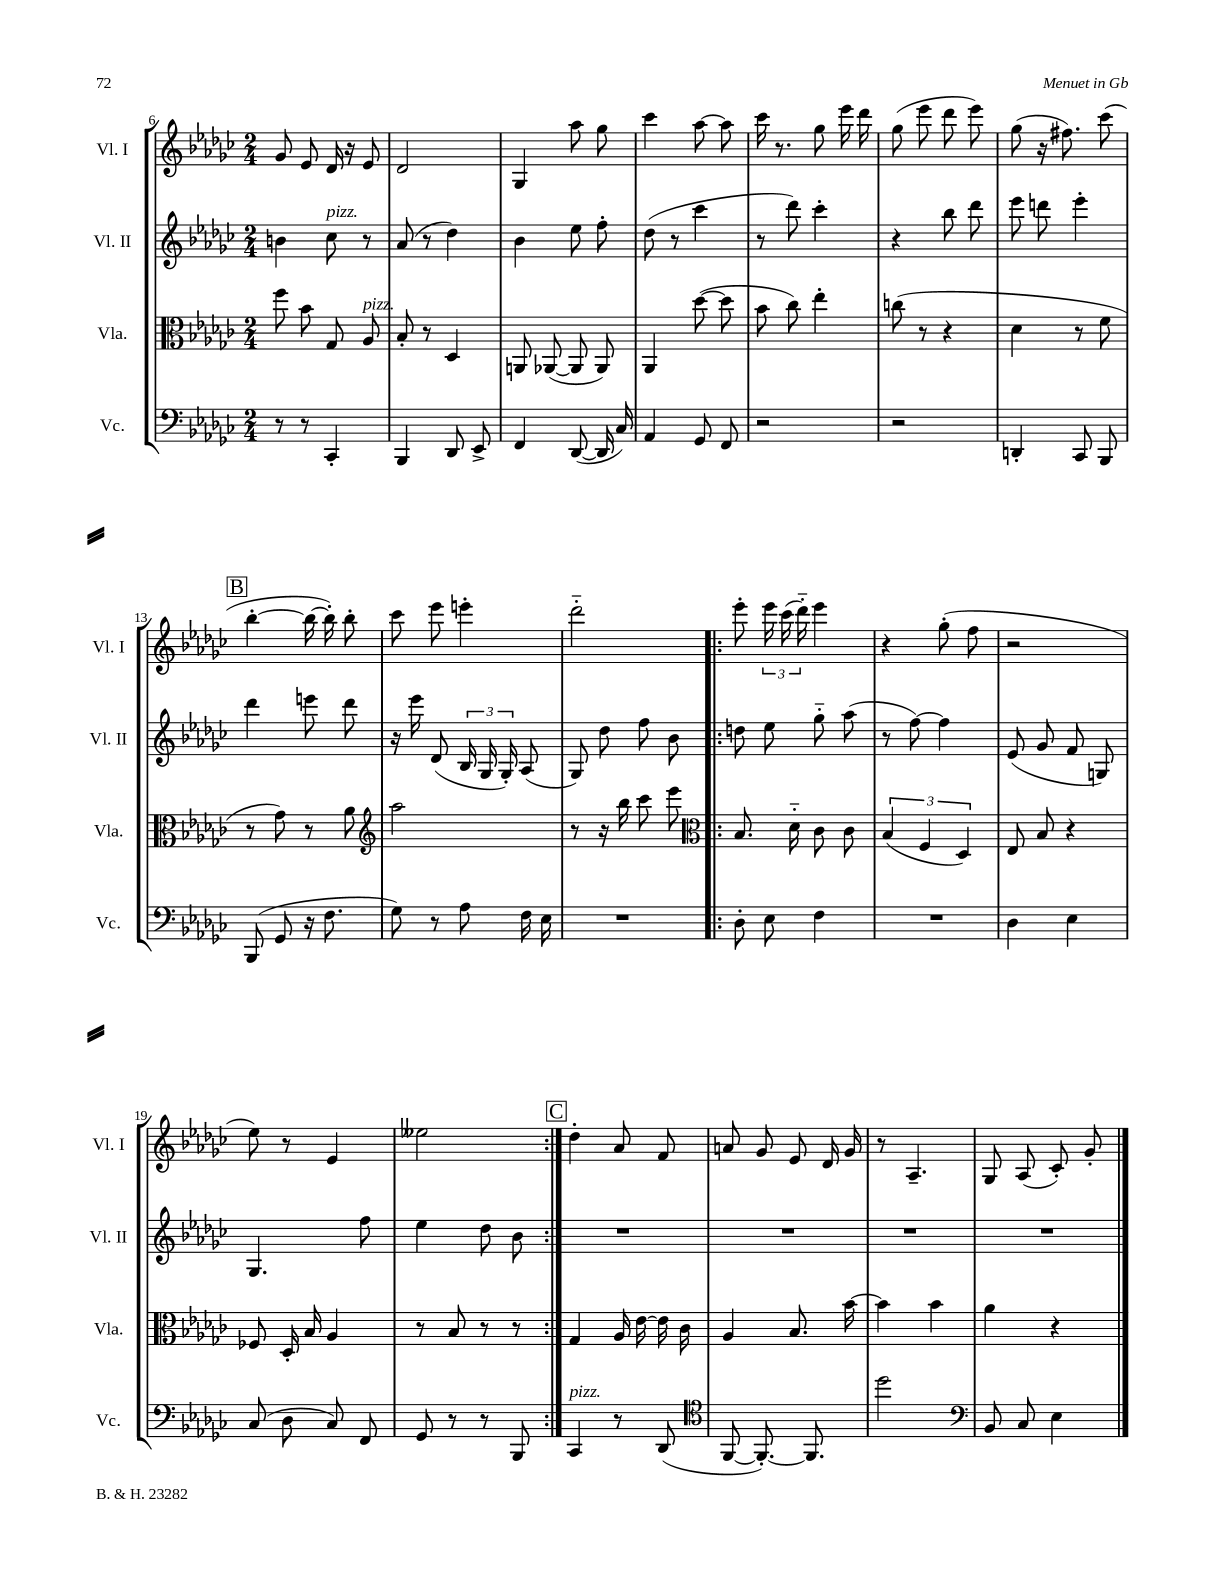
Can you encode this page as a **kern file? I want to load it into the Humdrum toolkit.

**kern	**kern	**kern	**kern
*part4	*part3	*part2	*part1
*staff4	*staff3	*staff2	*staff1
*I"Vc.	*I"Vla.	*I"Vl. II	*I"Vl. I
*I'Vc.	*I'Vla.	*I'Vl. II	*I'Vl. I
*clefF4	*clefC3	*clefG2	*clefG2
*k[b-e-a-d-g-c-]	*k[b-e-a-d-g-c-]	*k[b-e-a-d-g-c-]	*k[b-e-a-d-g-c-]
*M2/4	*M2/4	*M2/4	*M2/4
=6	=6	=6	=6
8r	8ff\	4bn\	8g-/
8r	8b-\	.	8e-/
!	!	!LO:TX:a:i:t=pizz.	!
4CC-'/	8G-/	8cc-\	16d-/
.	.	.	16r
!	!LO:TX:a:i:t=pizz.	!	!
.	8A-/	8r	8e-/
=7	=7	=7	=7
4BBB-/	8B-'/	(8a-/	2d-/
.	8r	8r	.
8DD-/	4D-/	4dd-\)	.
8EE-^/	.	.	.
=8	=8	=8	=8
4FF/	8AAn/	4b-\	4G-/
.	([8AA-X/	.	.
([8DD-/	8AA-/]	8ee-\	8aa-\
16DD-/]	8AA-/)	8ff'\	8gg-\
16C-/)	.	.	.
=9	=9	=9	=9
4AA-/	4AA-/	(8dd-\	4ccc-\
.	.	8r	.
8GG-/	([8dd-\	4ccc-\	[8aa-\
8FF/	8dd-\]	.	8aa-\]
=10	=10	=10	=10
2r	8b-\	8r	16ccc-\
.	.	.	8.r
.	8cc-\)	8ddd-\)	.
.	4ee-'\	4ccc-'\	8gg-\
.	.	.	16eee-\
.	.	.	16ddd-\
=11	=11	=11	=11
2r	(8ccn\	4r	(8gg-\
.	8r	.	8eee-\
.	4r	8bb-\	8ddd-\
.	.	8ddd-\	8eee-\)
=12	=12	=12	=12
4DDn'/	4d-\	8eee-\	(8gg-\
.	.	8dddn\	16r
.	.	.	8.ff#X\)
8CC-/	8r	4eee-'\	.
8BBB-/	8f\	.	(8ccc-\
!!LO:LB:g=z
!!LO:REH:place=s1:t=B
=13	=13	=13	=13
(8BBB-/	8r	4ddd-\	[4bb-'\
8GG-/	8g-\)	.	.
16r	8r	8eeen\	16bb-\_
8.F\	.	.	16bb-'\])
.	8a-\	8ddd-\	8bb-'\
=14	=14	=14	=14
*	*clefG2	*	*
8G-\)	2aa-\	16r	8ccc-\
.	.	16eee-\	.
8r	.	(8d-/	8eee-\
8A-\	.	24B-/	4eeen'\
.	.	24G-/	.
.	.	24G-'/)	.
16F\	.	(8A-/	.
16E-\	.	.	.
=15	=15	=15	=15
2r	8r	8G-/)	2ddd-\
.	16r	8dd-\	.
.	16bb-\	.	.
.	8ccc-\	8ff\	.
.	8eee-\	8b-\	.
=16!|:	=16!|:	=16!|:	=16!|:
*	*clefC3	*	*
8D-'\	8.B-/	8ddn\	8eee-'\
8E-\	.	8ee-\	24eee-\
.	.	.	(24ccc-\
.	16d-\	.	.
.	.	.	24ddd-\)
4F\	8c-\	8gg-\	4eee-\
.	8c-\	(8aa-\	.
=17	=17	=17	=17
2r	(6B-/	8r	4r
.	.	[8ff\)	.
.	6F/	.	.
.	.	4ff\]	(8gg-'\
.	6D-/)	.	.
.	.	.	8ff\
=18	=18	=18	=18
4D-\	8E-/	(8e-/	2r
.	8B-/	8g-/	.
4E-\	4r	8f/	.
.	.	8Gn/)	.
!!LO:LB:g=z
=19	=19	=19	=19
(8C-/	8F-X/	4.G-/	8ee-\)
8D-\	16D-'/	.	8r
.	16B-/	.	.
8C-/)	4A-/	.	4e-/
8FF/	.	8ff\	.
=20	=20	=20	=20
8GG-/	8r	4ee-\	2ee--X\
8r	8B-/	.	.
8r	8r	8dd-\	.
8BBB-/	8r	8b-\	.
!!LO:REH:place=s1:t=C
=21:|!	=21:|!	=21:|!	=21:|!
!LO:TX:a:i:t=pizz.	!	!	!
4CC-/	4G-/	2r	4dd-'\
8r	16A-/	.	8a-/
.	[16e-\	.	.
(8DD-/	16e-\]	.	8f/
.	16c-\	.	.
=22	=22	=22	=22
*clefC4	*	*	*
[8FF/	4A-/	2r	8an/
8.FF'/_)	.	.	8g-/
.	8.B-/	.	8e-/
8.FF/]	.	.	.
.	.	.	16d-/
.	[16b-\	.	16g-/
=23	=23	=23	=23
2dd-\	4b-\]	2r	8r
.	.	.	4.A-~/
.	4b-\	.	.
=24	=24	=24	=24
*clefF4	*	*	*
8BB-/	4a-\	2r	8G-/
8C-/	.	.	(8A-/
4E-\	4r	.	8c-'/)
.	.	.	8g-'/
==	==	==	==
*-	*-	*-	*-
